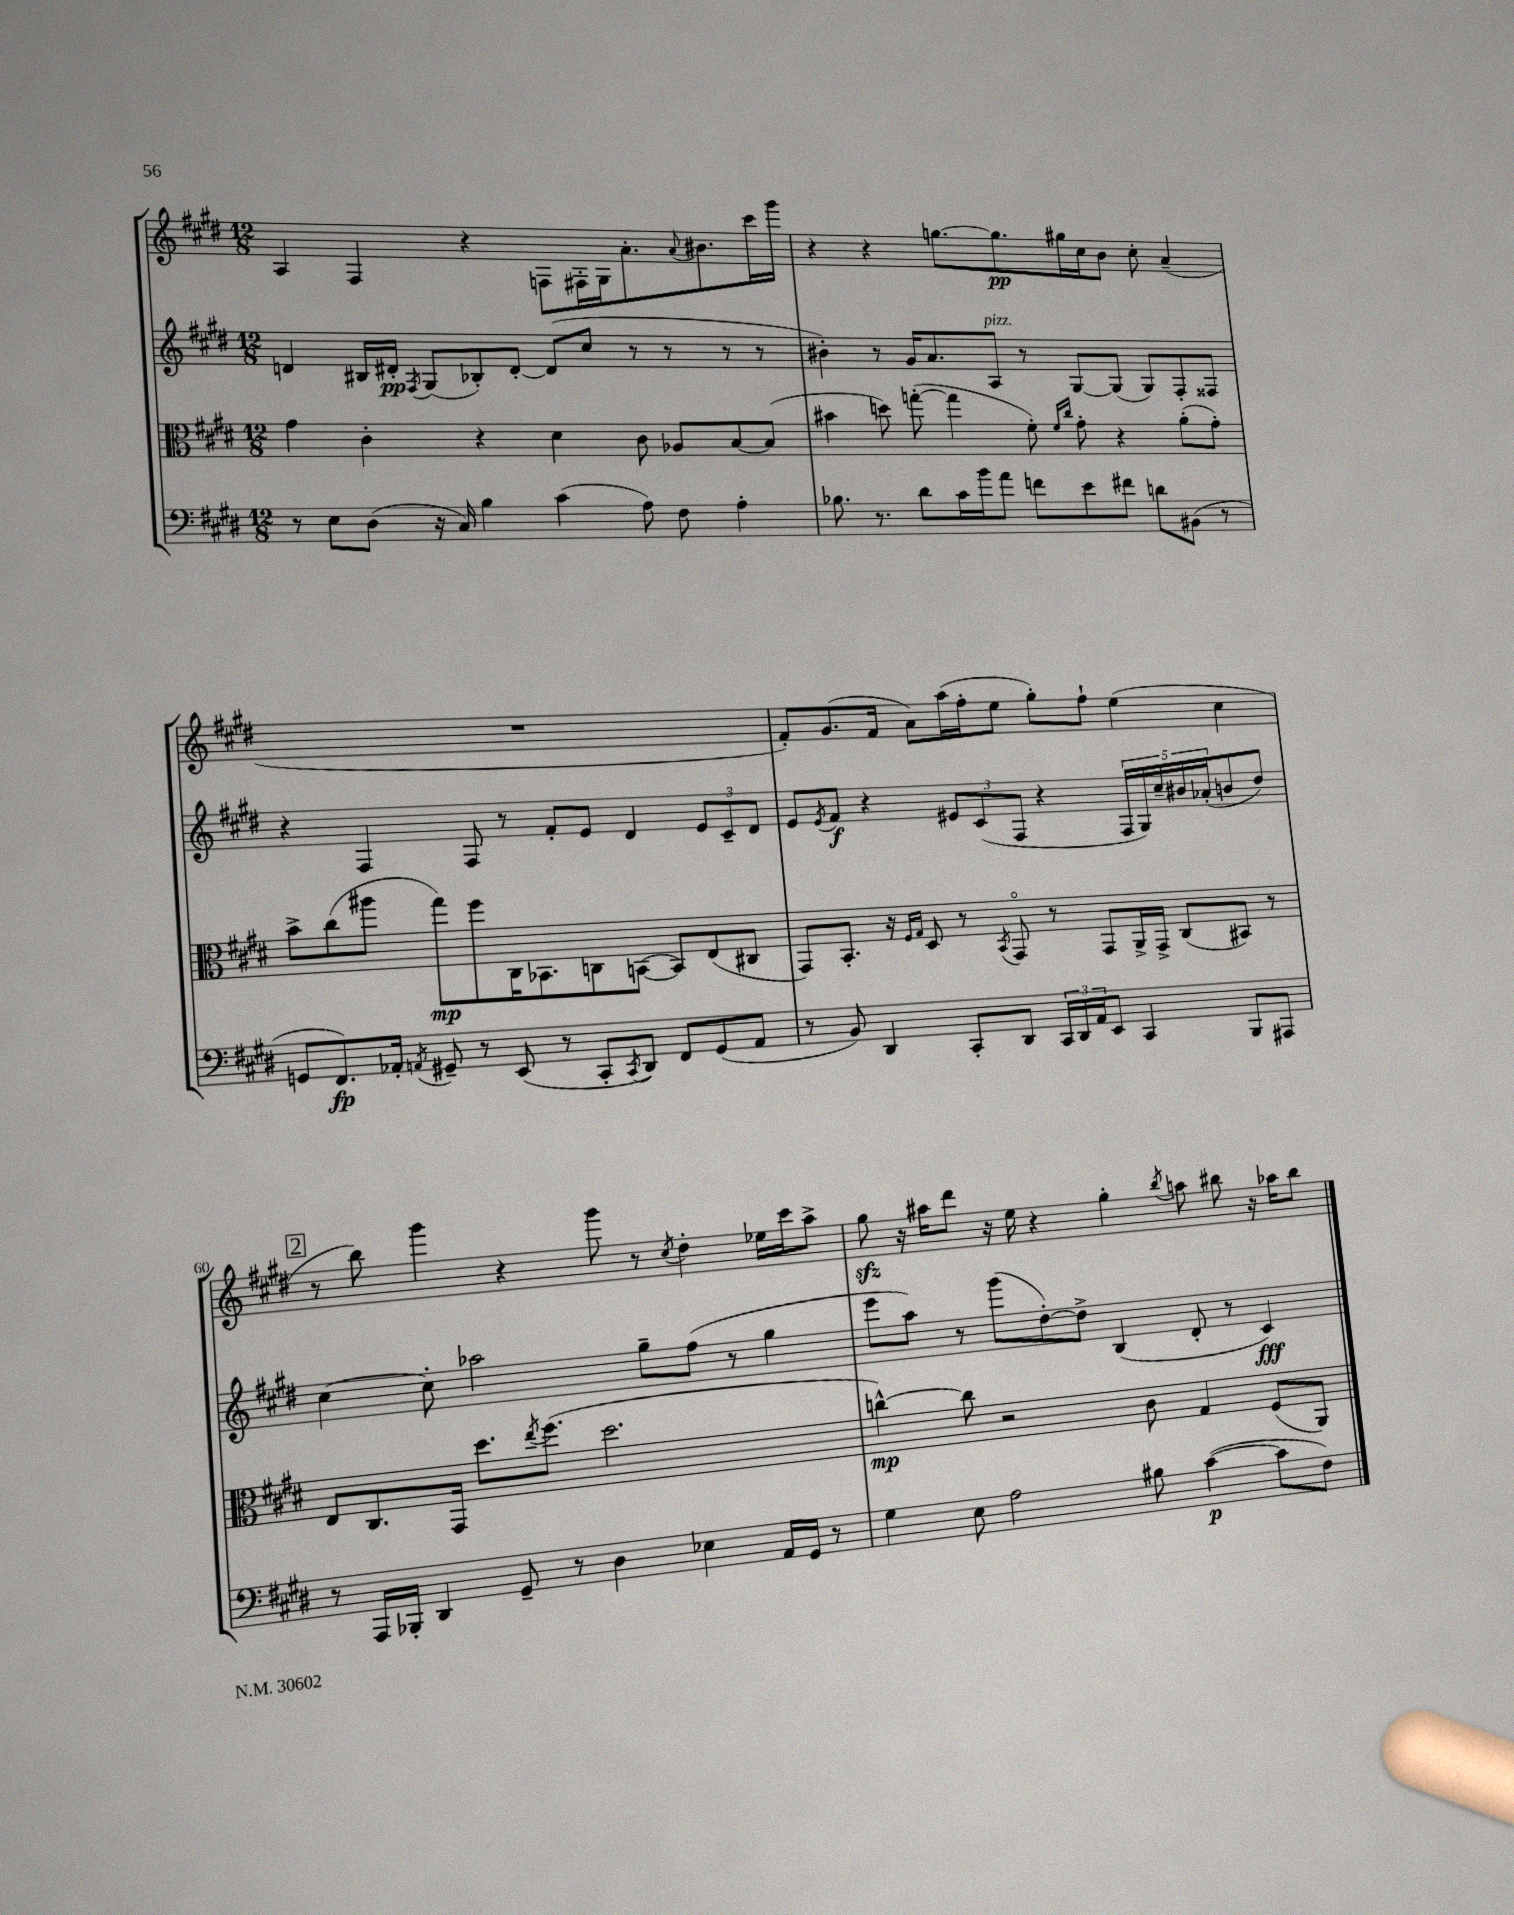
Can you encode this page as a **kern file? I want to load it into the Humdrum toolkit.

**kern	**kern	**kern	**kern
*staff4	*staff3	*staff2	*staff1
*clefF4	*clefC3	*clefG2	*clefG2
*k[f#c#g#d#]	*k[f#c#g#d#]	*k[f#c#g#d#]	*k[f#c#g#d#]
*M12/8	*M12/8	*M12/8	*M12/8
8r	4g#\	4d/	4A/
8E\L	.	.	.
(8D#\J	4c#'\	16B#/LL	4F#/
.	.	16d#'/JJ	.
.	.	8qF#/	.
16r	.	(8G#/L	.
16C#/)	.	.	.
4B\	4r	8B-'/)	4r
.	.	[8d#'/J	.
(4c#\	4d#\	(8d#/]L	8F\L
.	.	8cc#/J	16F#'\L
.	.	.	16G#\J
8A\)	8c#\	8r	8.a'\
8F#\	8A-/L	8r	.
.	.	.	8qqa/
.	.	.	8.b#\
4A'\	[8B/	8r	.
.	(8B/]J	8r	16ccc#\L
.	.	.	16ggg#\JJ
=	=	=	=
8.B-\	4b#\	4b#'\)	4r
8.r	.	.	.
.	8dd\)	8r	4r
8d#\L	([8gg'\	16g#/LK	.
.	.	8.a/	.
16c#\L	4gg\]	.	[8.gg\L
16b\J	.	.	.
8a\J	.	8A/J	.
.	.	.	8.gg\]
8f\L	8f#'\)	8r	.
.	16qqf#/LL	.	.
.	16qqcc#/JJ	.	.
8e\	8g#'\	[8G#/L	16gg#\L
.	.	.	16cc#\J
8f#\J	4r	(8G#/]J	8b\J
8d\L	.	8G#/L)	8cc#'\
(8BB#\J	(8a'\L	8F#'/	(4a~/
8r	8g#'\J)	8F##/J	.
=	=	=	=
8GG/L	8b^\L	4r	1.r
8.FF#/)	(8cc#\	.	.
.	8aa#\J	4F#/	.
16AA-'/Jk	.	.	.
8qAA/	.	.	.
8GG#~/	8gg#\L)	.	.
8r	8ff#\	8F#/	.
(8EE/	16C#\K	8r	.
.	8.BB-\	.	.
8r	.	8f#'/L	.
8CC#'/L	8C\	8e/J	.
8qCC#/	.	.	.
8DD#/J)	([8BB\J	4d#/	.
8FF#/L	8BB/]L)	.	.
(8GG#/	(8E/	12e/L	.
.	.	12c#~/	.
8AA/J	8C#/J	.	.
.	.	12d#/J	.
=	=	=	=
8r	8GG#/L)	8e/L	8f#'/L)
.	.	8qe/	.
8BB/)	8.BB'/J	8f#/J	(8.g#/
4DD#/	.	4r	.
.	16r	.	16f#/Jk
.	16qqF#/LL	.	.
.	16qqG#/JJ	.	.
.	8D#/	.	8a\L)
8CC#'/L	8r	12e#/L	(16aa\L
.	.	.	16ff#'\J
.	.	(12c#/	.
.	8qBB/	.	.
8DD#/J	8GG#o/	.	8ee\J
.	.	12F#/J	.
24CC#/LL	8r	4r	8gg#'\L)
24DD#/	.	.	.
24AA/J	.	.	.
8EE/J	8GG#/L	.	8ff#`\J
4CC#/	16AA^/L	20F#/LL	(4ee\
.	.	20G#/)	.
.	16GG#^/JJ	.	.
.	.	20cc#~/	.
.	(8C#/L	.	.
.	.	20b#/	.
.	.	(20a-'/J	.
8BBB/L	8BB#/J)	8b/	4cc#\
8AAA#/J	8r	8dd#/J)	.
=	=	=	=
8r	8E/L	[4cc#\	8r
16AAA/LL	8.C#/	.	8bb\)
16BBB-'/JJ	.	.	.
4DD#/	.	8cc#'\]	4ggg#\
.	16GG#/Jk	.	.
.	8.dd#\L	2aa-\	.
8GG#~/	.	.	4r
.	8qee/	.	.
.	(8.ff#\J	.	.
8r	.	.	.
4D#\	2.dd#\	.	8ggg#\
.	.	8gg#~\L	8r
.	.	.	8qcc#/
4E-\	.	(8ff#\J	4dd#'\
.	.	8r	.
16AA/LL	.	4gg#\	16ee-\LL
16GG#/JJ	.	.	16ccc#\J
8r	.	.	8aa^\J
=	=	=	=
4G#\	[4cc^^\)	8eee\L	8gg#\
.	.	8aa\J)	16r
.	.	.	16aa#\LK
8E\	8cc\]	8r	8ddd#\J
2A\	2r	(8ggg#\L	16r
.	.	.	16ee\
.	.	[8dd#'\)	4r
.	.	8dd#^\]J	.
.	.	(4B/	4gg#'\
8B#\	8c#\	.	.
.	.	.	8qbb/
([4c#\	4G#/	8d#'/	8aa\
.	.	8r	8bb#\
8c#\]L	(8F#/L	4c#/)	16r
.	.	.	16aa-\LK
8F#\J)	8AA/J)	.	8bb#\J
==	==	==	==
*-	*-	*-	*-
